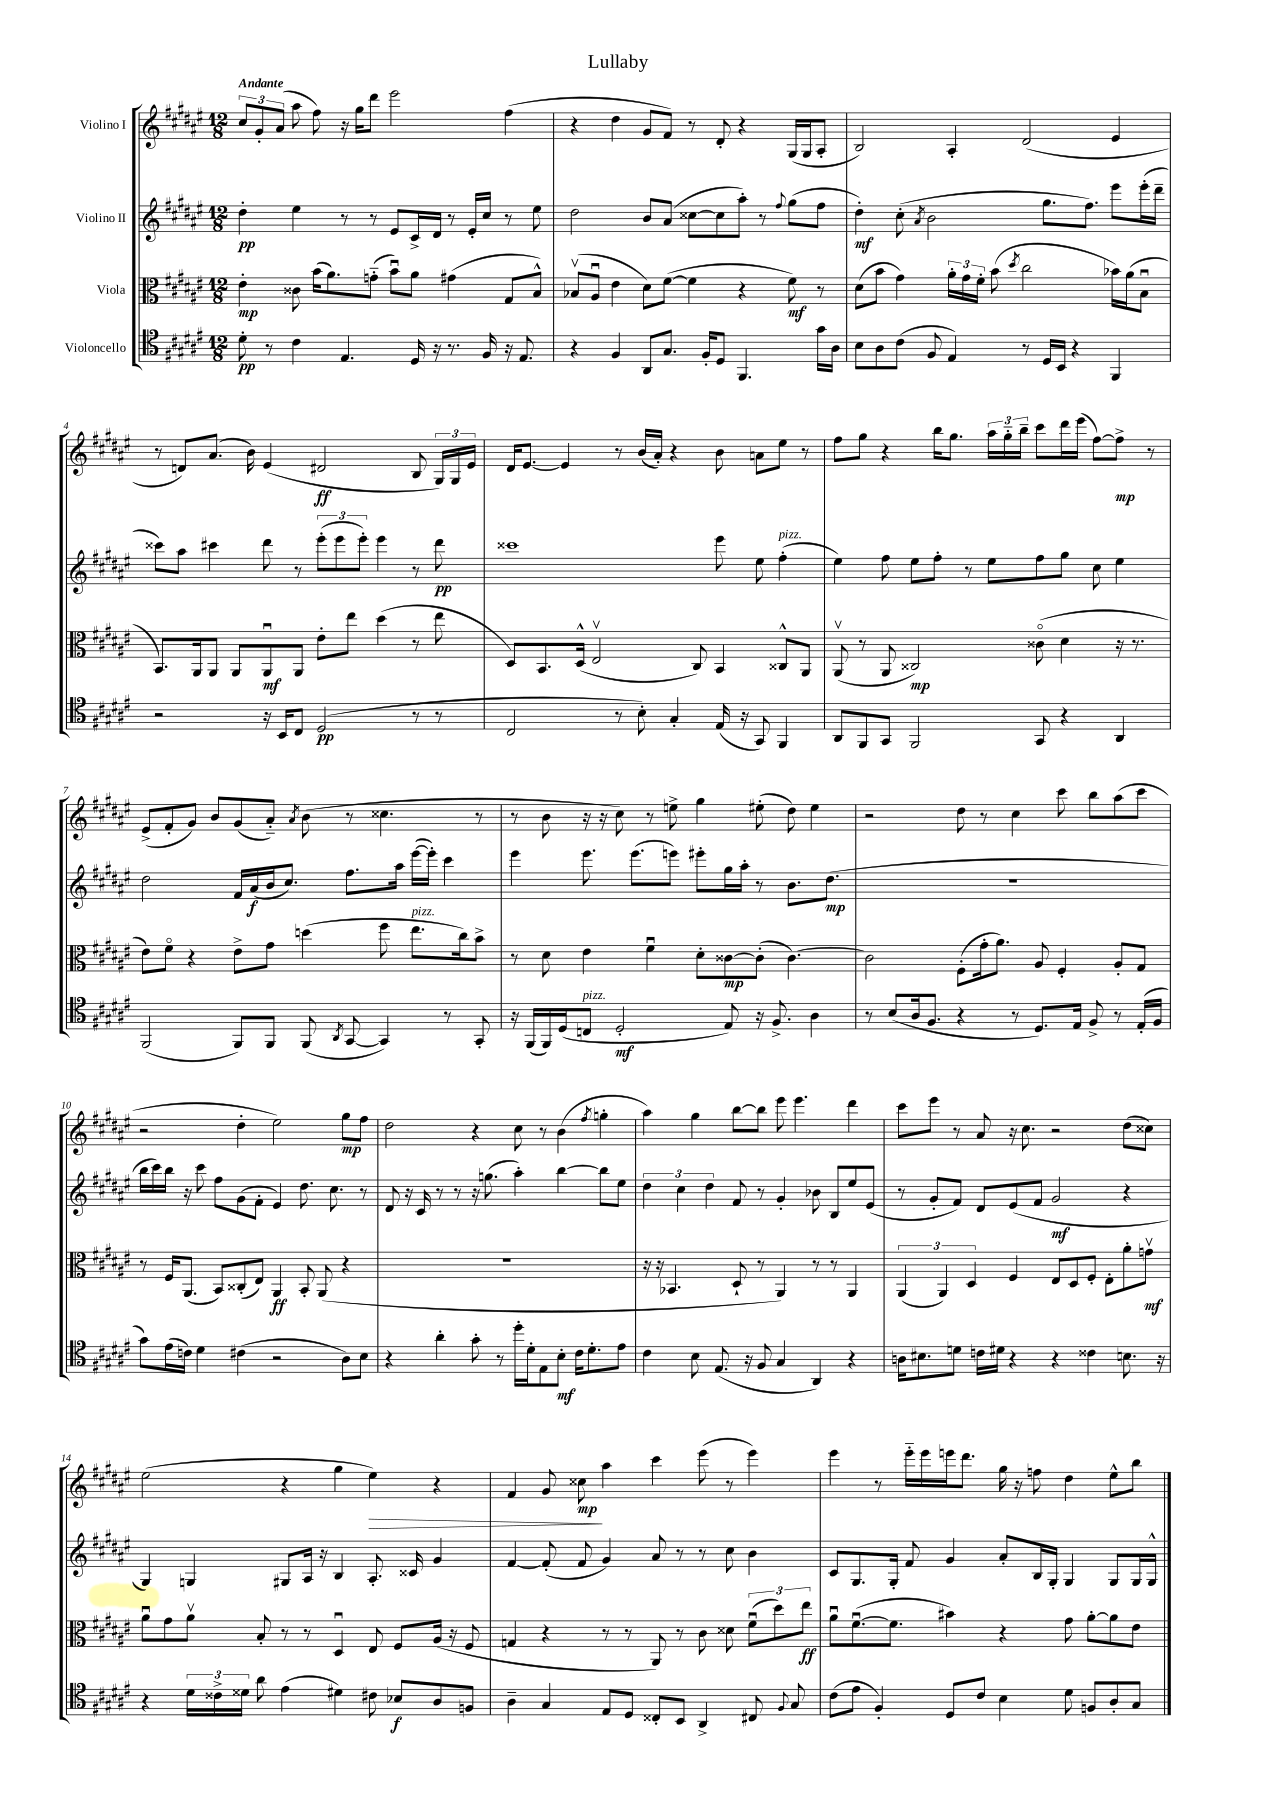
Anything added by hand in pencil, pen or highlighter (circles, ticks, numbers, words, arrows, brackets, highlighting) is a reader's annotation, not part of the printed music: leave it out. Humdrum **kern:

**kern	**kern	**kern	**kern
*staff4	*staff3	*staff2	*staff1
*clefC4	*clefC3	*clefG2	*clefG2
*k[f#c#g#d#a#e#]	*k[f#c#g#d#a#e#]	*k[f#c#g#d#a#e#]	*k[f#c#g#d#a#e#]
*M12/8	*M12/8	*M12/8	*M12/8
8d#'	4e#'	4dd#'	12cc#
.	.	.	12g#'
8r	.	.	.
.	.	.	(12a#
4c#	8c##	4ee#	8aa#
.	(16b	.	8ff#)
.	8.a#)	.	.
4.E#	.	8r	16r
.	.	.	16gg#
.	(8g'~	8r	8ddd#
.	8bu)	8e#	2eee#
16D#	8a#	16c#^	.
16r	.	16d#	.
8.r	(4g#	8r	.
.	.	16e#'	.
16F#	.	16cc#	.
16r	8G#	8r	(4ff#
8.E#	.	.	.
.	8B^^)	8ee#	.
=	=	=	=
4r	(8B-v	2dd#	4r
.	8A#u	.	.
4F#	4e#	.	4dd#
8AA#	8d#)	8b	8g#
8.G#	([8f#	(8a#	8f#)
.	4f#]	[8cc##	8r
16F#'	.	.	.
8D#	.	8cc##]	8d#'
4.FF#	4r	8aa#')	4r
.	.	8r	.
.	.	8qqff#	.
.	8f#)	(8gg#	(16G#
.	.	.	16G#
16g#	8r	8ff#	8A#'
16A#	.	.	.
=	=	=	=
8B	(8d#	4dd#')	2B)
8A#	8b	.	.
(8c#	4g#)	(8cc#'	.
.	.	8qa#	.
8F#	.	2b	.
4E#)	24a#'	.	4A#'
.	24g#	.	.
.	24f#'	.	.
.	(8b	.	.
.	8qdd#	.	.
8r	2cc#	.	(2d#
16D#	.	8.gg#	.
16BB	.	.	.
4r	.	.	.
.	.	8.ff#)	.
4FF#	16b-)	8eee#	4e#
.	(16a#	.	.
.	8Bu	(16eee#'	.
.	.	16ddd#~	.
=	=	=	=
2r	8.BB)	8ccc##)	8r
.	.	8aa#	8d)
.	16AA#	.	.
.	8AA#	4ccc#	(8.a#
.	8AA#	.	.
.	.	.	16b)
16r	8AA#u	8ddd#	(4e#
16BB	.	.	.
8C#	8AA#	8r	.
(2D#	8e#'	(12eee#'	2d#
.	.	12eee#	.
.	8ee#	.	.
.	.	12eee#')	.
.	(4dd#	4eee#	.
8r	8r	8r	8B
8r	8ee#	8ddd#	24G#)
.	.	.	24G#
.	.	.	24e#
=	=	=	=
2C#	8D#)	1ccc##	16d#
.	.	.	[8.e#
.	8.BB	.	.
.	.	.	4e#]
.	(16D#^^	.	.
.	2E#v	.	.
8r	.	.	8r
8B')	.	.	(16b
.	.	.	16a#')
4G#'	.	.	4r
.	8C#)	.	.
(16E#	4BB	8eee#	8b
16r	.	.	.
8GG#)	.	8ee#	8a
4FF#	8C##^^	(4ff#'	8ee#
.	8AA#	.	8r
=	=	=	=
8AA#	(8AA#v	4ee#)	8ff#
8FF#	8r	.	8gg#
8GG#	8AA#	8ff#	4r
2FF#	2C##)	8ee#	.
.	.	8ff#'	16bb
.	.	.	8.gg#
.	.	8r	.
.	.	8ee#	24aa#
.	.	.	24gg#'~
.	.	.	24bb~
8GG#	(8c##o	8ff#	8ccc#
4r	4d#	8gg#	16ddd#
.	.	.	(16eee#
.	.	8cc#	[8ff#)
4AA#	16r	4ee#	8ff#^]
.	8.r	.	.
.	.	.	8r
=	=	=	=
(2FF#	8e#)	2dd#	(8e#^
.	8f#o	.	8f#'
.	4r	.	8g#)
.	.	.	8b
8FF#)	8e#^	16f#	(8g#
.	.	(16a#	.
8FF#	8g#	16b	8a#'~)
.	.	8.cc#)	.
.	.	.	8qa#
(8FF#	(4dd	.	(8b
8qAA#	.	.	.
[8GG#	.	8.ff#	8r
4GG#])	8ff#	.	4.cc##
.	.	16aa#	.
.	8.ee#	([16eee#	.
.	.	16eee#'])	.
8r	.	4ccc#	.
.	16cc#)	.	.
8GG#'	8b^	.	8r
=	=	=	=
16r	8r	4eee#	8r
(16FF#	.	.	.
16FF#)	8d#	.	8b
(16D#	.	.	.
8C	4e#	8.eee#	16r
.	.	.	16r
2D#'	.	.	8cc#)
.	.	(8.eee#	.
.	4f#u	.	8r
.	.	8eee)	8ee^
.	8d#'	8eee#'	4gg#
8E#)	[8c##	16gg#	.
.	.	16aa#'	.
16r	(8c##']	8r	(8ee#'
8.F#^	.	.	.
.	[4.c##)	8.b	8dd#)
4A#	.	.	4ee#
.	.	(8.dd#	.
=	=	=	=
8r	2c##]	1.r	2r
(8B	.	.	.
16A#	.	.	.
8.F#	.	.	.
4r	(8F#'	.	8dd#
.	16g#'	.	8r
.	8.a#)	.	.
8r	.	.	4cc#
8.D#)	8A#	.	.
.	4F#'	.	8ccc#
16E#	.	.	.
8F#^	.	.	8bb
8r	8A#'	.	(8aa#
(16E#'	8G#	.	8ccc#
16F#	.	.	.
=	=	=	=
8g#)	8r	16bb	2r
.	.	16ccc#)	.
(16e#	16F#	16bb	.
16c)	(8.AA#	16r	.
4d#	.	8ccc#	.
.	8BB)	8ff#	.
(4c#	(8C##'	(8g#	4dd#'
.	8E#)	8f#'	.
2r	4AA#	4e#)	2ee#)
.	8BB'	8.dd#	.
.	(8AA#	.	.
.	.	8.cc#	.
8A#)	4r	.	8gg#
8B	.	8r	8ff#
=	=	=	=
4r	1.r	8d#	2dd#
.	.	16r	.
.	.	16c#	.
4a#'	.	8r	.
.	.	8r	.
8g#'	.	16r	4r
.	.	(8.gg	.
8r	.	.	.
16dd#'	.	4aa#')	8cc#
16d#'	.	.	.
8E#	.	.	8r
8B'	.	[4bb	(4b
16c#	.	.	.
8.d#'	.	.	.
.	.	.	8qff#
.	.	8bb]	4gg'
8e#	.	8ee#	.
=	=	=	=
4c#	16r	6dd#	4aa#)
.	16r	.	.
.	4.BB-	.	.
.	.	6cc#	.
8B	.	.	4gg#
.	.	6dd#	.
(8.E#	.	.	.
.	8D#`	8f#	[8bb
16r	.	.	.
8F#	8r	8r	8bb]
4G#	4AA#)	4g#'	8eee#
.	.	.	4.eee#
4AA#)	8r	8b-	.
.	8r	8B	.
4r	4AA#	8ee#	4ddd#
.	.	(8e#	.
=	=	=	=
16A	(6AA#	8r	8ccc#
8.B#	.	.	.
.	.	8g#'	8eee#
.	6AA#)	.	.
8d	.	8f#)	8r
.	6D#	.	.
16c	.	8d#	8a#
16d#	.	.	.
4r	4F#	(8e#	16r
.	.	.	8.cc#
.	.	8f#	.
4r	8E#	2g#	2r
.	8D#	.	.
4c##	8F#'	.	.
.	8E#'	.	.
8.B	8a#'	4r	(8dd#
.	8gv	.	8cc##)
16r	.	.	.
=	=	=	=
4r	8a#u	4G#)	(2ee#
.	8g#	.	.
24d#	8a#v	4G	.
24c##^	.	.	.
24d##	.	.	.
8a#	8B'	.	.
(4e#	8r	8G#	4r
.	8r	16A#	.
.	.	16r	.
4d#)	4D#u	4B	4gg#
8c#	8E#	8.A#'	4ee#)
8B-	8F#	.	.
.	.	16c##	.
8A#	(16A#	4g#	4r
.	16r	.	.
8F	8F#	.	.
=	=	=	=
4A#~	4G	[4f#	4f#
4G#	4r	(8f#']	8g#
.	.	8f#	8cc##
8E#	8r	4g#)	4aa#
8D#	8r	.	.
8C##'	8AA#)	8a#	4ccc#
8BB	8r	8r	.
4AA#^	8c#	8r	(8eee#
.	8d##	8cc#	8r
8C#	(12f#u	4b	4eee#)
.	12dd#)	.	.
8qqF#	.	.	.
8G#	.	.	.
.	12ee#	.	.
=	=	=	=
(8c#	8a#u	8c#	4eee#
8e#	([8.f#u	8.G#	.
4F#')	.	.	8r
.	8.f#]	16G#'	.
.	.	8f#	16eee#'~
.	.	.	16eee#
8D#	4b#)	4g#	16eee
.	.	.	8.ddd#
8c#	.	.	.
4B	4r	8a#'	16gg#
.	.	.	16r
.	.	16B	8ff
.	.	16G#'	.
8d#	8g#	4G#	4dd#
8F	[8a#'	.	.
8A#'	8a#]	8G#	8ee#^^
8G#	8e#	16G#	8bb
.	.	16G#^^	.
==	==	==	==
*-	*-	*-	*-
